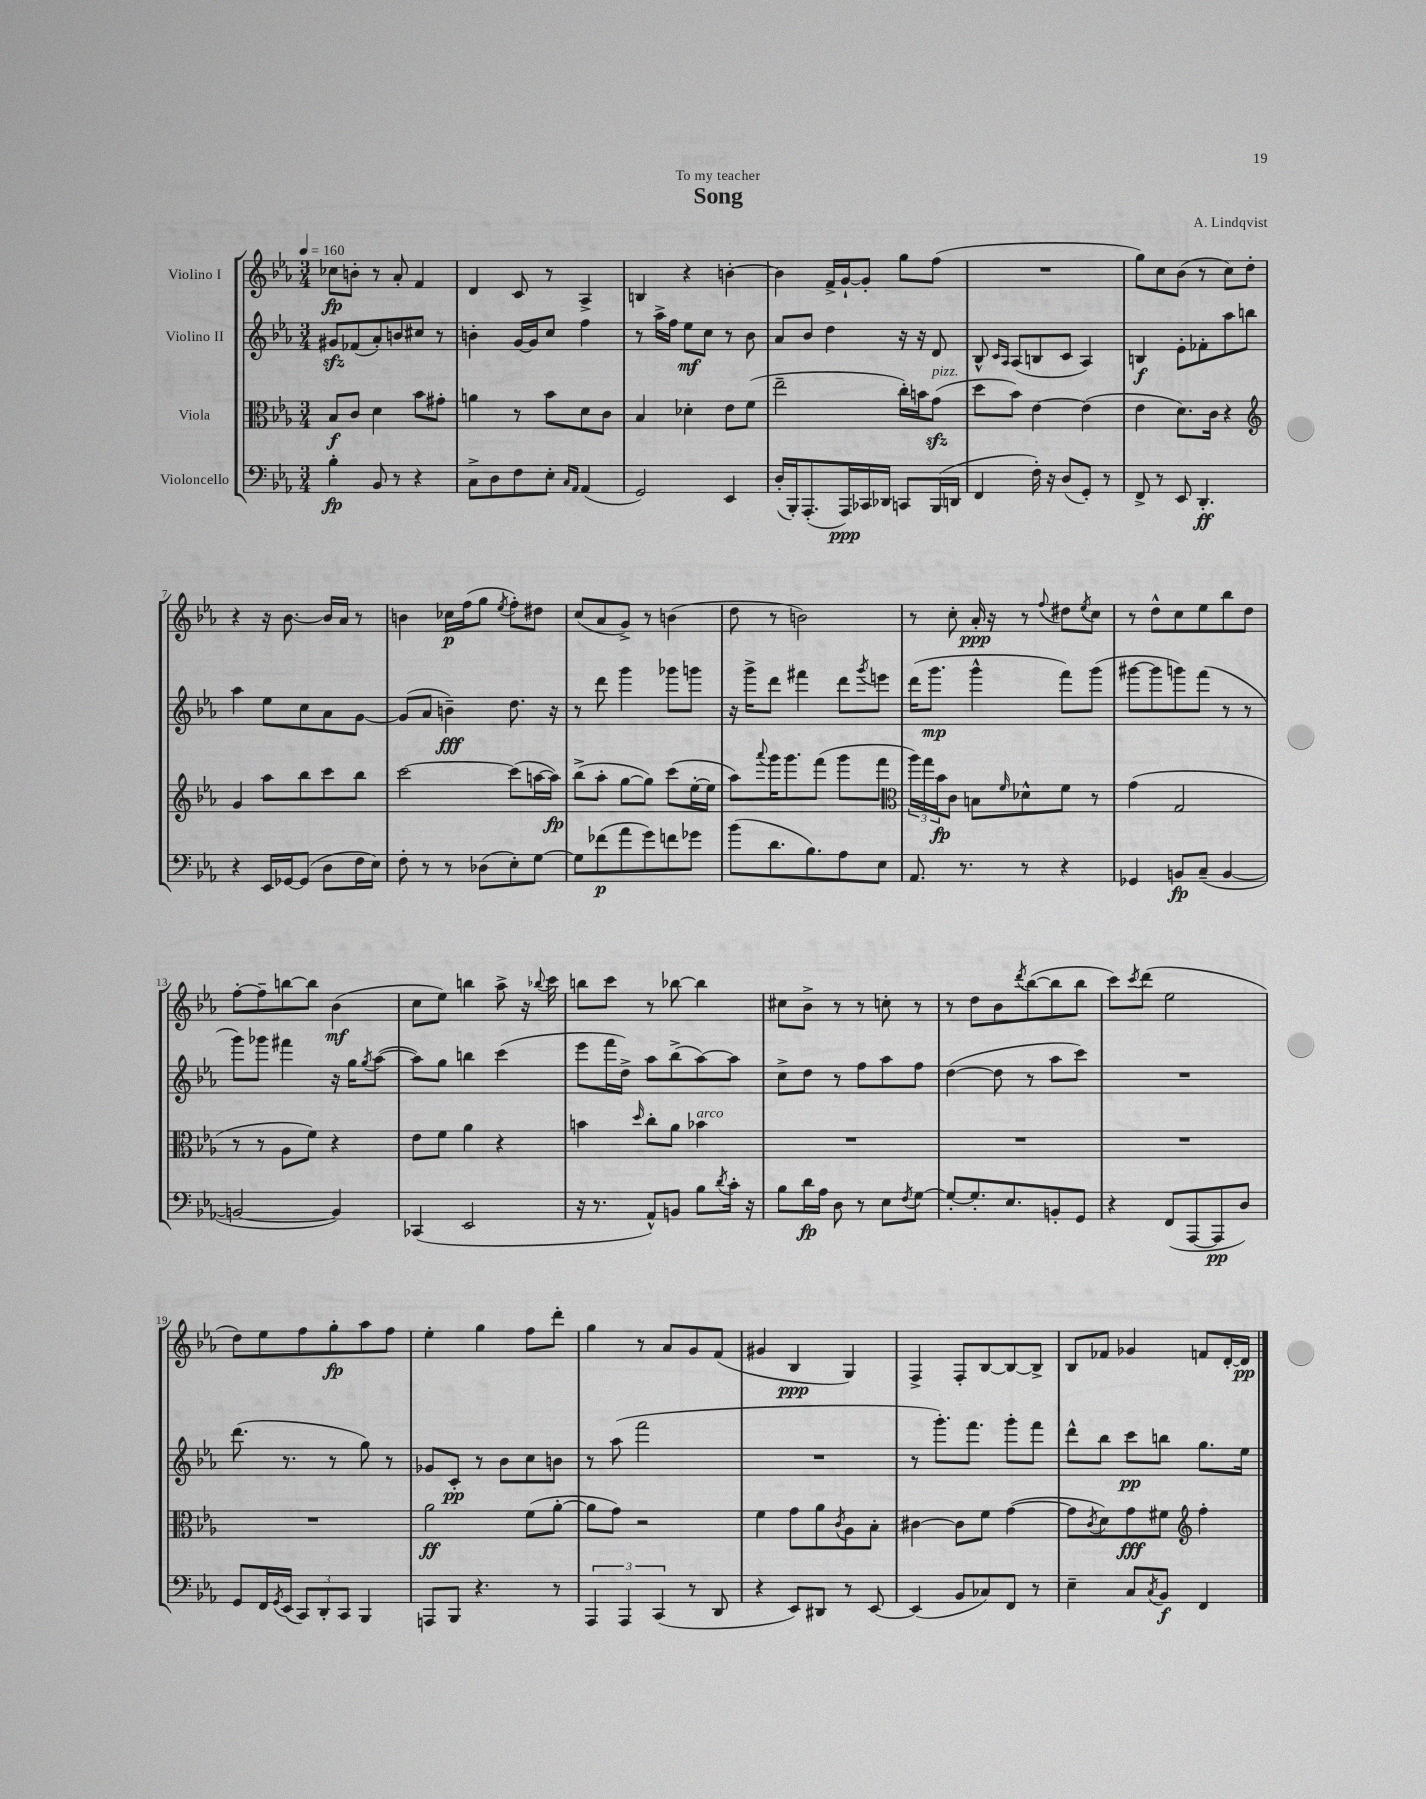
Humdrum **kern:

**kern	**kern	**kern	**kern
*staff4	*staff3	*staff2	*staff1
*clefF4	*clefC3	*clefG2	*clefG2
*k[b-e-a-]	*k[b-e-a-]	*k[b-e-a-]	*k[b-e-a-]
*M3/4	*M3/4	*M3/4	*M3/4
*MM160	*MM160	*MM160	*MM160
4B-'	8B-	8g#	8cc-
.	8c	(8f-	8b'
8BB-	4d	8a-')	8r
8r	.	8b	8a-'
4r	8b-	8cc#	4f
.	8g#'	8r	.
=	=	=	=
8C^	4a	4b'	4d
8D	.	.	.
8F	8r	[16g	8c
.	.	16g]	.
8E-'	8b-	8cc	8r
16qqC	.	.	.
16qqAA-	.	.	.
(4AA-	8d	4ff	4A-^
.	8c	.	.
=	=	=	=
2GG)	4B-	8r	4B
.	.	16aa-^	.
.	.	16ff	.
.	4d-'	8ee-	4r
.	.	8cc	.
4EE-	8e-	8r	[4b'
.	(8f	8b-	.
=	=	=	=
(16D'	2ee-~	8a-	4b]
16BBB-')	.	.	.
(8.AAA-'	.	8b-	.
.	.	4dd	16f^
16AAA-)	.	.	[16g`
16CC-	.	.	8g']
16DD-	.	.	.
8CC	16cc')	16r	8gg
.	16b	16r	.
(16BBB-	(8g	8d	(8ff
16DD	.	.	.
=	=	=	=
4FF	8dd	8B-^^	2.r
.	.	16qqc	.
.	.	16qqA-	.
.	8b-)	(8A-	.
16F')	[4e-	8B	.
16r	.	.	.
(8D	.	8c	.
8GG')	(4e-]	4A-)	.
8r	.	.	.
=	=	=	=
8FF^	4e-	4B	8gg)
8r	.	.	8cc
8EE-	8.d)	8e-'	(8b-
4.DD'	.	8f-'	8r
.	16c	.	.
.	4r	8aa-	8cc)
.	.	8bb	8dd'
=	=	=	=
*	*clefG2	*	*
4r	4g	4aa-	4r
16EE-	8aa-	8ee-	16r
[16GG-	.	.	[8.b-
(8GG-]	8bb-	8cc	.
8D	8ccc	8a-	16b-]
.	.	.	16a-
16F	8bb-	[8g	8r
16E-)	.	.	.
=	=	=	=
8F'	[2ccc	(8g]	4b
8r	.	8a-	.
8r	.	4b~)	16cc-
.	.	.	(16ff
(8D-	.	.	8gg
.	.	.	8qee-
8E-')	(8ccc]	8.dd	8ff')
[8G	[16aa	.	8dd#
.	16aa])	16r	.
=	=	=	=
8G]	(8bb-^	8r	(8cc
(8f-	8aa-'	8ddd	8a-
8a-	[8gg	4ggg	8g^)
8g)	8gg])	.	8r
8f	(8ccc	8ggg-	(4b
8g-	[16ee-'	8ggg	.
.	16ee-]	.	.
=	=	=	=
(8b-	8aa-)	16r	8dd
.	.	16ggg^	.
.	8qqaaa-	.	.
8.d	16ggg	8ddd	8r
.	8.ggg	.	.
.	.	4fff#	2b)
8.B-)	.	.	.
.	(8fff	.	.
8A-	8ggg	8ddd	.
.	.	8qggg	.
8E-	8fff	8eee	.
=	=	=	=
*	*clefC3	*	*
8.AA-	24aa-)	(16ddd	8r
.	24gg	.	.
.	.	8.ggg	.
.	24b-	.	.
.	8c	.	8cc'
8.r	.	.	.
.	8B	4ggg^^	16a-'
.	.	.	16r
.	16qqf	.	.
8r	8d-^^	.	8r
.	.	.	8qqff
4r	8f	8fff)	8dd#
.	.	.	8qee-
.	8r	(8ggg	8cc
=	=	=	=
4GG-	(4g	[8ggg#	8r
.	.	8ggg#]	8dd^^
8BB	2G	8ggg)	8cc
(8C~	.	(8fff	8ee-
[4BB	.	8r	8bb-
.	.	8r	8dd
=	=	=	=
2BB_	8r	8ggg)	[8ff'
.	8r	8ggg-	8ff~]
.	8A-	4fff#	[8bb
.	8f)	.	8bb]
4BB])	4r	16r	(4b-
.	.	16gg	.
.	.	8qgg	.
.	.	([8aa-	.
=	=	=	=
(4CC-	8e-	8aa-])	8cc
.	8f	8gg	8ee-)
2EE-	4a-	4bb	4bb
.	4r	(4ccc	8aa-^
.	.	.	16r
.	.	.	8qqbb-
.	.	.	16ccc
=	=	=	=
16r	4b	8eee-	8bb
8.r	.	.	.
.	.	16fff	8ccc
.	.	16dd^)	.
.	16qqdd	.	.
8AA-^^)	8cc'	8aa-	8r
8BB	8a-	(8bb-^	[8bb-
8B-	4b-	[8aa-)	4bb-]
8qd	.	.	.
16c'	.	8aa-]	.
16r	.	.	.
=	=	=	=
8B-	2.r	8cc^	8cc#
16d	.	8dd	8b-^
16A-	.	.	.
8D	.	8r	8r
8r	.	8ff	8r
8E-	.	8aa-	8cc'
8qF	.	.	.
[8G	.	8ff	8r
=	=	=	=
8G'_	2.r	([4dd	8r
8.G']	.	.	8dd
.	.	8dd]	8b-
8.E-	.	.	.
.	.	.	8qddd
.	.	8r	([8bb-
8BB'	.	8aa-	8bb-]
8GG	.	8ccc)	8bb-
=	=	=	=
4r	2.r	2.r	8ccc)
.	.	.	8qccc
.	.	.	(8ddd
(8FF	.	.	2ee-
[8AAA-	.	.	.
8AAA-]	.	.	.
8D)	.	.	.
=	=	=	=
8GG	2.r	(8.ddd	8dd)
16FF	.	.	8ee-
8qGG	.	.	.
(16EE-	.	8.r	.
12CC)	.	.	8ff
12DD'	.	.	.
.	.	8r	8gg'
12CC	.	.	.
4BBB-	.	8gg)	8aa-
.	.	8r	8ff
=	=	=	=
8AAA	2a-	8g-	4ee-'
8BBB-	.	8c'	.
4.r	.	8r	4gg
.	.	8b-	.
.	(8f	8cc	8ff
8r	[8a-'	8b	8ddd'
=	=	=	=
6AAA-	8a-]	8r	4gg
.	8g)	(8aa-	.
6AAA-	.	.	.
.	2r	2fff	8r
(6CC	.	.	.
.	.	.	8a-
8r	.	.	8g
8DD	.	.	(8f
=	=	=	=
4r	4f	2.r	4g#
8EE-)	8g	.	4B-
8DD#	8a-	.	.
.	8qc	.	.
8r	8A-	.	4G)
[8EE-	8B-'	.	.
=	=	=	=
(4EE-]	[4c#	8r	4F^
.	.	8.ggg')	.
8BB-	8c#]	.	8F'
.	.	8.fff	.
8C-)	8f	.	[8B-
8FF	([4g	8ggg'	8B-_
8r	.	8fff	8B-^]
=	=	=	=
4E-~	8g]	8ddd^^	8B-
.	8qc	.	.
.	8d)	8bb-	8f-
8C	8g	8ccc	4g-
8qC	.	.	.
8BB-	8f#	8bb	.
*	*clefG2	*	*
4FF	4ff'	8.gg	8f
.	.	.	[16d'
.	.	16ee-	16d]
==	==	==	==
*-	*-	*-	*-
